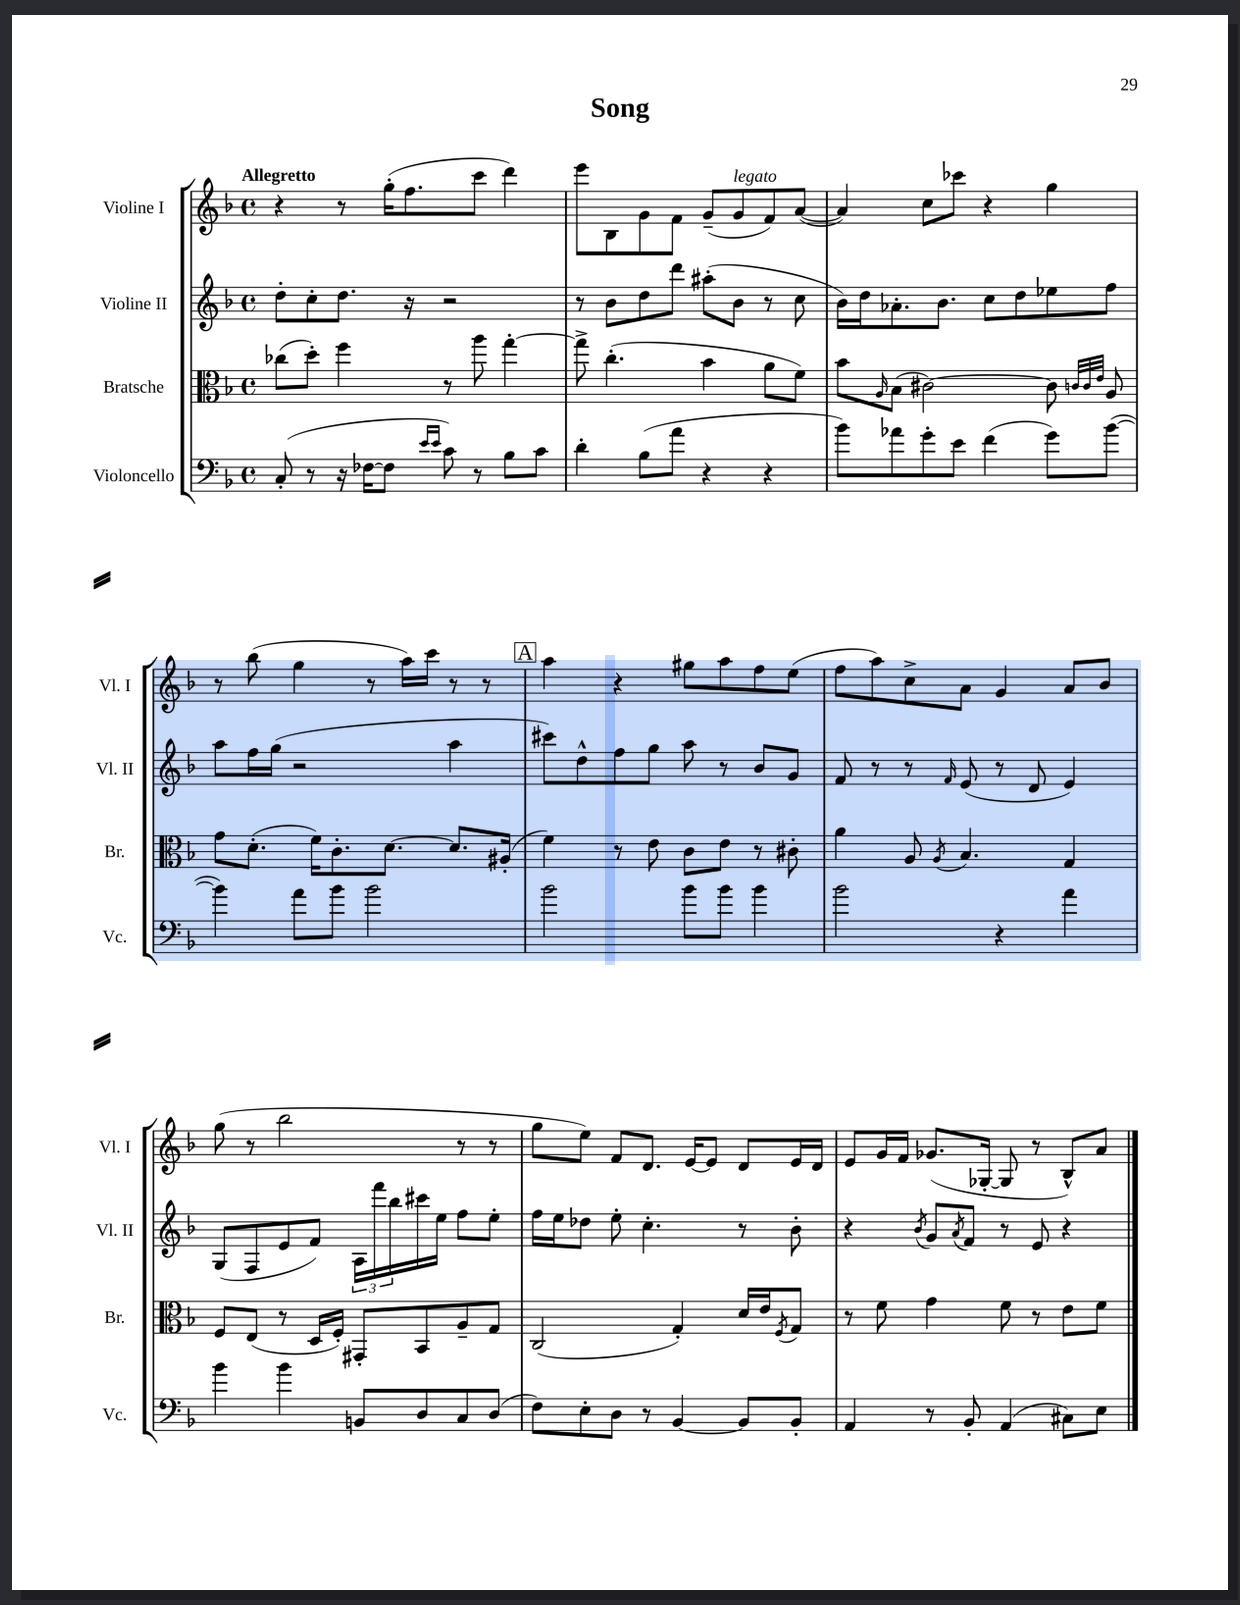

**kern	**kern	**kern	**kern
*part4	*part3	*part2	*part1
*staff4	*staff3	*staff2	*staff1
*I"Violoncello	*I"Bratsche	*I"Violine II	*I"Violine I
*I'Vc.	*I'Br.	*I'Vl. II	*I'Vl. I
*clefF4	*clefC3	*clefG2	*clefG2
*k[b-]	*k[b-]	*k[b-]	*k[b-]
*M4/4	*M4/4	*M4/4	*M4/4
*met(c)	*met(c)	*met(c)	*met(c)
=1	=1	=1	=1
!	!	!	!LO:TX:a:B:t=Allegretto
(8C'/	(8cc-X\L	8dd'\L	4r
8r	8dd'\J)	8cc'\	.
16r	4ff\	8.dd\J	8r
[16F-X\KL	.	.	.
8F-\J]	.	.	(16gg'\KL
.	.	16r	8.ff\
16qqe/LL	.	.	.
16qqe/JJ	.	.	.
8c\)	8r	2r	.
8r	8aa\	.	8ccc\J
8B-\L	[4gg'\	.	4ddd\)
8c\J	.	.	.
=2	=2	=2	=2
4d'\	8gg^\]	8r	8eee\L
.	(4.cc'\	8b-\L	8B-\
(8B-\L	.	8dd\	8g\
8a\J	.	8ddd\J	8f\J
4r	4b-\	(8aa#X'\L	(8g~/L
!	!	!	!LO:TX:a:i:t=legato
.	.	8b-\J	8g/
4r	8a\L	8r	8f/)
.	8f\J)	8cc\	([8a/J
=3	=3	=3	=3
8b-\L)	8b-\L	16b-\LL)	4a/])
.	.	16dd\J	.
.	16qqA/	.	.
8a-X\	(8B-\J	8.a-X'\	.
8g'\	[2c#X\)	.	8cc\L
.	.	8.b-\J	.
8e\J	.	.	8ccc-X\J
(4f\	.	8cc\L	4r
.	.	8dd\	.
8g\L)	8c#\]	8ee-X\	4gg\
.	32qqcn/LLL	.	.
.	32qqc/	.	.
.	32qqe/JJJ	.	.
([8b-\J	8A/	8ff\J	.
!!LO:LB:g=z
=4	=4	=4	=4
4b-\])	8g\L	8aa\L	8r
.	(8.d'\J	16ff\L	(8bb-\
.	.	(16gg\JJ	.
8a\L	.	2r	4gg\
.	16f\KL)	.	.
8b-\J	8.c'\	.	.
2b-\	.	.	8r
.	[8.d\J	.	.
.	.	.	16aa\LL)
.	.	.	16ccc\JJ
.	8.d/L]	4aa\	8r
.	.	.	8r
.	(16A#X'/Jk	.	.
!!LO:REH:place=s1:t=A
=5	=5	=5	=5
2b-\	4f\)	8ccc#X\L)	4aa\
.	.	8dd^^\	.
.	8r	8ff\	4r
.	8e\	8gg\J	.
8b-\L	8c\L	8aa\	8gg#X\L
8b-\J	8e\J	8r	8aa\
4b-\	8r	8b-/L	8ff\
.	8c#X'\	8g/J	(8ee\J
=6	=6	=6	=6
2b-\	4a\	8f/	8ff\L
.	.	8r	8aa\)
.	8A/	8r	8cc^\
.	8qA/	16qqf/	.
.	4.B-/	(8e/	8a\J
4r	.	8r	4g/
.	.	8d/	.
4a\	4G/	4e/)	8a/L
.	.	.	8b-/J
!!LO:LB:g=z
=7	=7	=7	=7
4b-\	8F/L	(8G/L	(8gg\
.	(8E/J	8F/	8r
4b-\	8r	8e/	2bb-\
.	16D/LL	8f/J)	.
.	16F'/JJ)	.	.
8BBn/L	8GG#X'/L	24A\LL	.
.	.	24fff\	.
.	.	24bb-\	.
8D/	8BB-/	16ccc#X\	.
.	.	16ee\JJ	.
8C/	8A~/	8ff\L	8r
(8D/J	8G/J	8ee'\J	8r
=8	=8	=8	=8
8F\L)	(2C/	16ff\LL	8gg\L
.	.	16ee\J	.
8E'\	.	8dd-X\J	8ee\J)
8D\J	.	8ee'\	8f/L
8r	.	4.cc'\	8.d/J
[4BB-/	4G'/)	.	.
.	.	.	[16e/KL
.	.	.	8e/J]
8BB-/L]	16d/LL	8r	8d/L
.	16e/J	.	.
.	8qF/	.	.
8BB-'/J	8G/J	8b-'\	16e/L
.	.	.	16d/JJ
=9	=9	=9	=9
4AA/	8r	4r	8e/L
.	8f\	.	16g/L
.	.	.	16f/JJ
.	.	8qb-/	.
8r	4g\	8g/L	(8.g-X/L
.	.	8qa/	.
8BB-'/	.	8f/J	.
.	.	.	[16G-X'/Jk
(4AA/	8f\	8r	8G-/]
.	8r	8e/	8r
8C#X\L)	8e\L	4r	8B-^^/L)
8E\J	8f\J	.	8a/J
==	==	==	==
*-	*-	*-	*-
